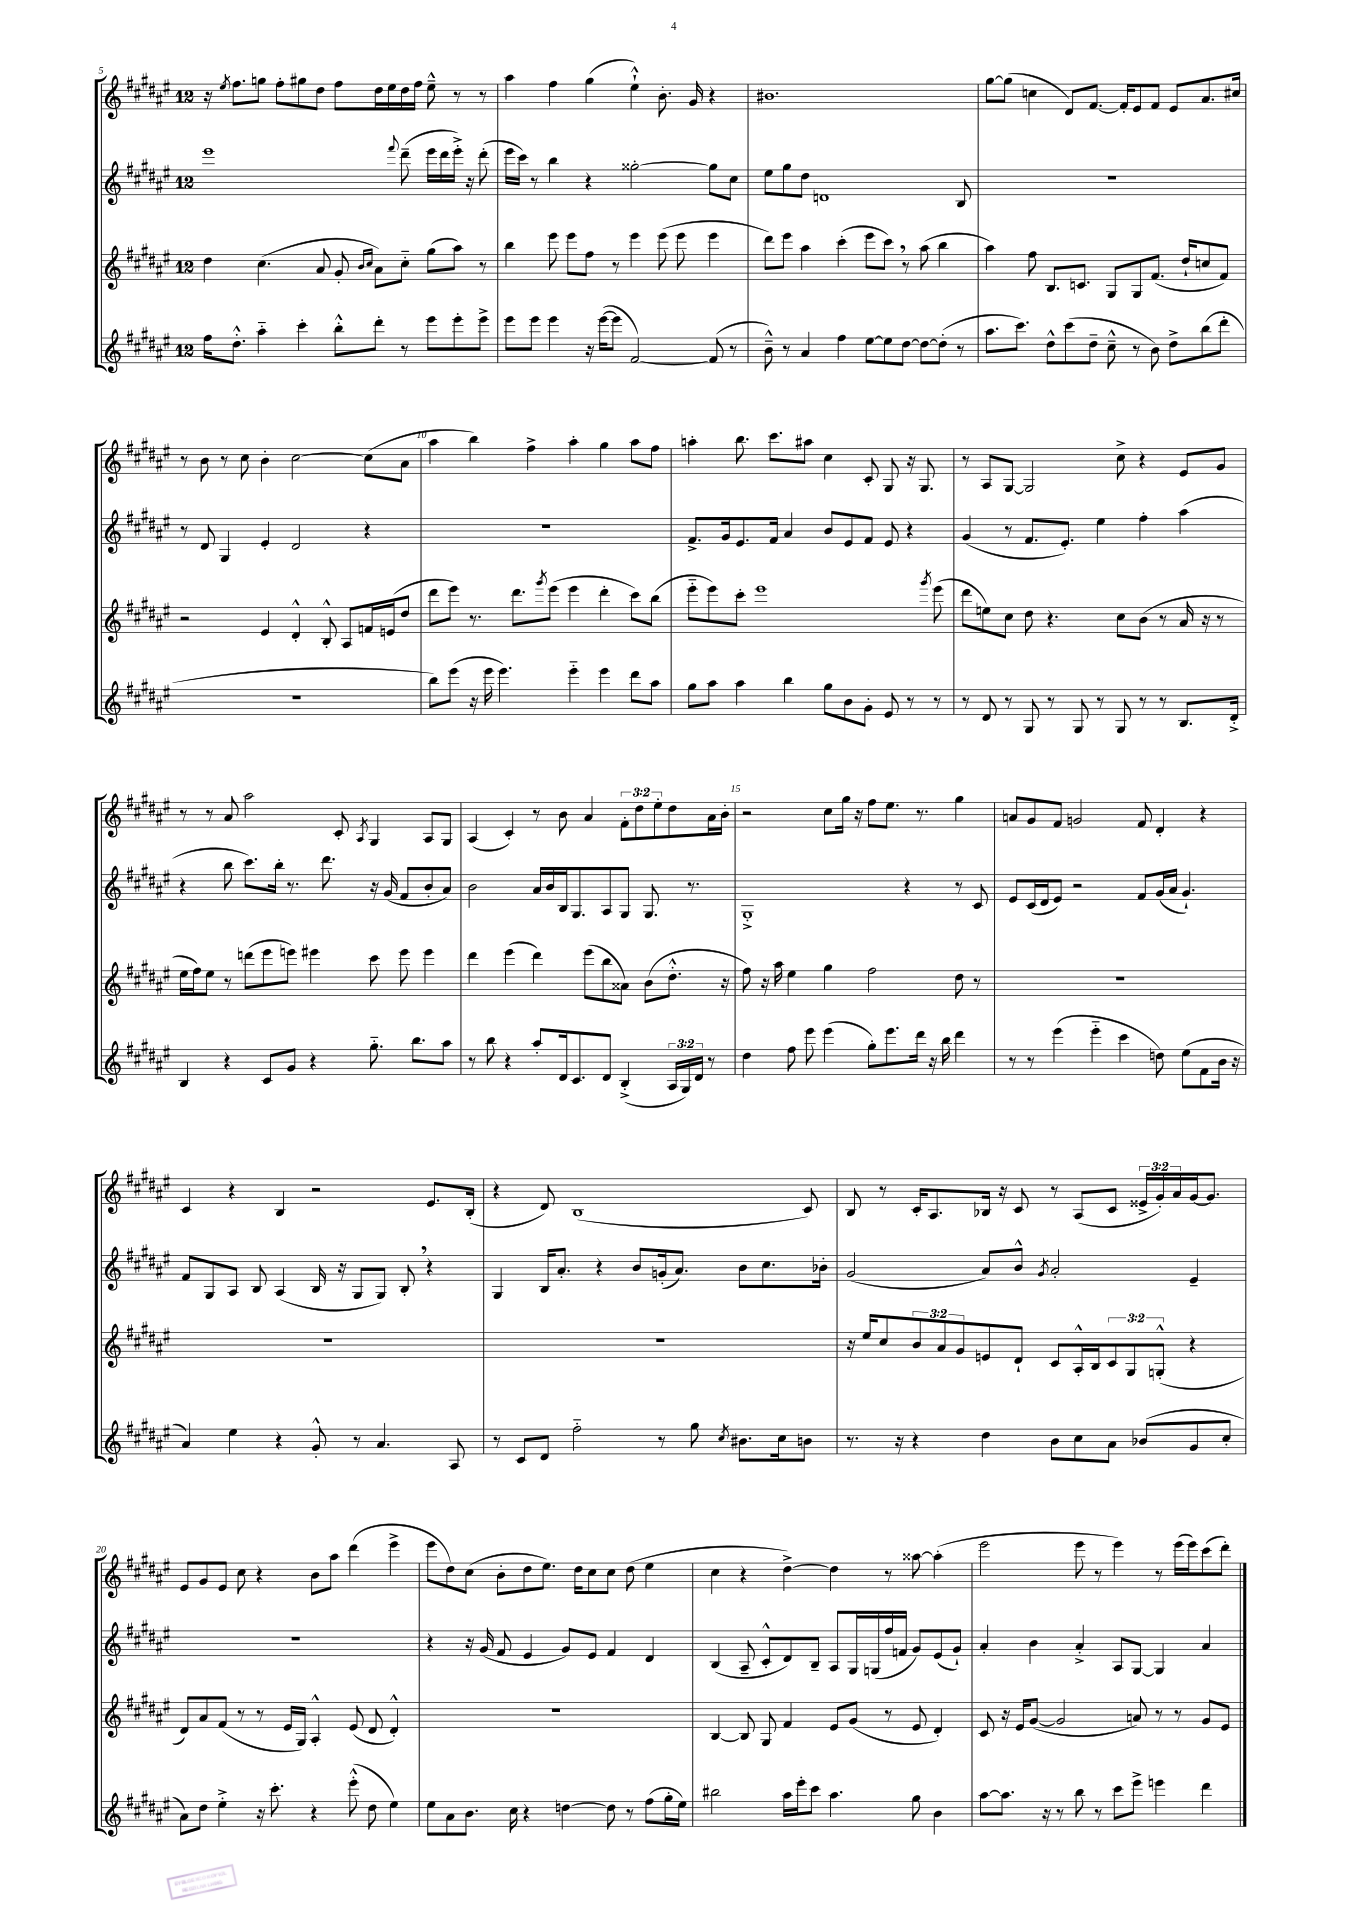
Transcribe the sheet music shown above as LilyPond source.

<<
\new StaffGroup <<
\new Staff = "s0" {
    \clef treble \key fis \major \once \override Staff.TimeSignature.style = #'single-digit \time 12/8 \override Staff.TupletNumber.text = #tuplet-number::calc-fraction-text
    r16 \acciaccatura { eis''8 } fis''8. g''8 fis''8-. gis''8 dis''8 fis''8 dis''16 eis''16 dis''16 fis''16 eis''8---^ r8 r8 |
    ais''4 fis''4 gis''4( eis''4-!-^) b'8.-. gis'16 r4 |
    bis'1. |
    gis''8~ gis''8( c''4 dis'8) fis'8.~ fis'16-. eis'8 fis'8 eis'8 ais'8. cis''16 |
    r8 b'8 r8 cis''8 b'4-. cis''2~ cis''8( ais'8 |
    ais''4 b''4) fis''4-> ais''4-. gis''4 ais''8 fis''8 |
    a''4-. b''8. cis'''8. ais''8 cis''4 cis'8-. gis8 r16 gis8. |
    r8 ais8 gis8~ gis2 cis''8-> r4 eis'8 gis'8 |
    r8 r8 ais'8 ais''2 cis'8-. \acciaccatura { ais8 } gis4 ais8 gis8 |
    ais4( cis'4-.) r8 b'8 ais'4 \tuplet 3/2 { fis'8-. dis''8 eis''8-. } dis''8 ais'16 b'16-. |
    r2 cis''8 gis''16 r16 fis''8 eis''8. r8. gis''4 |
    a'8 gis'8 fis'8 g'2 fis'8 dis'4-. r4 |
    cis'4 r4 b4 r2 eis'8. b16-.( |
    r4 dis'8) b1( cis'8) |
    b8 r8 cis'16-. ais8. bes16 r16 cis'8 r8 ais8( cis'8 \tuplet 3/2 { eisis'16-> gis'16-.) ais'16 } gis'16~ gis'8. |
    eis'8 gis'8 eis'8 cis''8 r4 b'8 ais''8 dis'''4( eis'''4-> |
    eis'''8 dis''8) cis''8( b'8-. dis''8 eis''8.) dis''16 cis''8 cis''8 dis''8( eis''4 |
    cis''4 r4 dis''4~->) dis''4 r8 aisis''8~ aisis''4-.( |
    eis'''2 eis'''8 r8 eis'''4) r8 eis'''16( eis'''16) cis'''8( dis'''8-.) \bar "|." |
}
\new Staff = "s1" {
    \clef treble \key fis \major \once \override Staff.TimeSignature.style = #'single-digit \time 12/8
    eis'''1 \appoggiatura { fis'''8 } dis'''8--( eis'''16 dis'''16 eis'''16-.->) r16 dis'''8-.( |
    eis'''16 cis'''16) r8 b''4 r4 gisis''2~-. gisis''8 cis''8 |
    eis''8 gis''8 dis''8 d'1 b8 |
    R1. |
    r8 dis'8 gis4 eis'4-. dis'2 r4 |
    R1. |
    fis'8.-> gis'16 eis'8. fis'16 ais'4 b'8 eis'8 fis'8 eis'8 r4 |
    gis'4( r8 fis'8. eis'8.-.) eis''4 fis''4-. ais''4( |
    r4 b''8 cis'''8.) b''16-. r8. dis'''8. r16 gis'16( fis'8 b'8-. ais'8) |
    b'2 ais'16 b'16 b16 gis8. ais8 gis8 gis8. r8. |
    gis1-.-> r4 r8 cis'8 |
    eis'8 cis'16( dis'16 eis'8) r2 fis'8 gis'16( ais'16 gis'4.-!) |
    fis'8 gis8 ais8 b8 ais4( b16 r16 gis8 gis8) b8-. \breathe r4 |
    gis4 b16 ais'8.-. r4 b'8 g'16-.( ais'8.) b'8 cis''8. bes'16-. |
    gis'2( ais'8) b'8-^ \acciaccatura { gis'8 } ais'2-. eis'4-- |
    R1. |
    r4 r16 gis'16( fis'8 eis'4 gis'8) eis'8 fis'4 dis'4 |
    b4( ais8-- cis'8-.-^ dis'8) b8-- ais8 gis16 g16( fis''16 f'16 gis'8) eis'8( gis'8-!) |
    ais'4-. b'4 ais'4-.-> ais8 gis8~ gis4 ais'4 \bar "|." |
}
\new Staff = "s2" {
    \clef treble \key fis \major \once \override Staff.TimeSignature.style = #'single-digit \time 12/8 \override Staff.TupletNumber.text = #tuplet-number::calc-fraction-text
    dis''4 cis''4.( ais'8 gis'8-. \grace { b'16 cis''16 } ais'8) cis''8-_ gis''8( ais''8) r8 |
    b''4 eis'''8 eis'''8 fis''8 r8 eis'''4 eis'''8( eis'''8 eis'''4 |
    dis'''8) eis'''8 ais''4 cis'''4-.( eis'''8 cis'''8) \breathe r8 ais''8( b''4 |
    ais''4) fis''8 b8. c'8. gis8 gis8 fis'8.( dis''16-! c''8 fis'8) |
    r2 eis'4 dis'4-.-^ b8-.-^ ais8 f'16 e'16( dis''8 |
    dis'''8 eis'''8) r8. dis'''8. \acciaccatura { gis'''8 } eis'''8( eis'''4 dis'''4-. cis'''8) b''8( |
    eis'''8-_ eis'''8) cis'''8-. eis'''1 \acciaccatura { gis'''8 } eis'''8( |
    dis'''8 e''8) cis''8 dis''8 r4. cis''8 b'8( r8 ais'16 r16 r8 |
    eis''16 fis''16) eis''8 r8 d'''8( eis'''8 e'''8) eis'''4 cis'''8 eis'''8 eis'''4 |
    dis'''4 eis'''4( dis'''4) eis'''8( b''8 aisis'8) b'8( dis''8.-.-^ r16 |
    fis''8) r16 ais''16 eis''4 gis''4 fis''2 dis''8 r8 |
    R1. |
    R1. |
    R1. |
    r16 eis''16 cis''8 \tuplet 3/2 { b'8 ais'8 gis'8 } e'8 dis'8-! cis'8 ais16-.-^ b16 \tuplet 3/2 { cis'8 gis8 g8-.-^( } r4 |
    dis'8) ais'8 fis'8( r8 r8 eis'16 gis16) ais4-.-^ eis'8( dis'8 dis'4-.-^) |
    R1. |
    b4~ b8 gis8 fis'4 eis'8 gis'8( r8 eis'8 dis'4-.) |
    cis'8 r16 eis'16 gis'8~( gis'2 a'8) r8 r8 gis'8 eis'8 \bar "|." |
}
\new Staff = "s3" {
    \clef treble \key fis \major \once \override Staff.TimeSignature.style = #'single-digit \time 12/8 \override Staff.TupletNumber.text = #tuplet-number::calc-fraction-text
    fis''16 dis''8.-.-^ ais''4-_ cis'''4-. b''8-.-^ dis'''8-. r8 eis'''8 eis'''8-. eis'''8-> |
    eis'''8 eis'''8 eis'''4 r16 eis'''16~( eis'''8 fis'2~) fis'8( r8 |
    b'8---^) r8 ais'4 fis''4 eis''8~ eis''8 dis''8~ dis''8~ dis''8-.( r8 |
    ais''8. cis'''8.) dis''8-^ cis'''8( dis''8-- cis''8---^ r8 b'8) dis''8-> b''8( dis'''8-. |
    R1. |
    b''8) eis'''8( r16 eis'''16 eis'''4.) eis'''4-_ eis'''4 dis'''8 ais''8 |
    gis''8 ais''8 ais''4 b''4 gis''8 b'8 gis'8-. eis'8 r8 r8 |
    r8 dis'8 r8 gis8 r8 gis8 r8 gis8 r8 r8 b8. dis'16-.-> |
    b4 r4 cis'8 gis'8 r4 gis''8.-_ b''8. ais''8 |
    r8 b''8 r4 ais''8-. dis'16 cis'8. dis'8 b4-.->( \tuplet 3/2 { ais16 gis16) dis'16 } r8 |
    dis''4 fis''8 eis'''8 eis'''4( gis''8-.) eis'''8. dis'''16 r16 b''16 dis'''4 |
    r8 r8 eis'''4( eis'''4-_ cis'''4 d''8) eis''8( fis'8 b'16 r16 |
    ais'4) eis''4 r4 gis'8-.-^ r8 ais'4. ais8 |
    r8 cis'8 dis'8 fis''2-_ r8 gis''8 \acciaccatura { cis''8 } bis'8. cis''16 b'8 |
    r8. r16 r4 dis''4 b'8 cis''8 ais'8 bes'8( gis'8 cis''8-. |
    ais'8) dis''8 eis''4-.-> r16 cis'''8.-. r4 eis'''8-.-^( dis''8 eis''4) |
    eis''8 ais'8 b'8. cis''16 r4 d''4~ d''8 r8 fis''8( gis''16-. eis''16) |
    bis''2 ais''16 eis'''16-. cis'''8 ais''4. gis''8 b'4 |
    ais''8~ ais''8. r16 r8 b''8 r8 cis'''8 eis'''8-> e'''4 dis'''4 \bar "|." |
}
>>
>>
\layout { \context { \Score currentBarNumber = #5 \override BarNumber.break-visibility = ##(#f #t #t) barNumberVisibility = #(every-nth-bar-number-visible 5) } }
